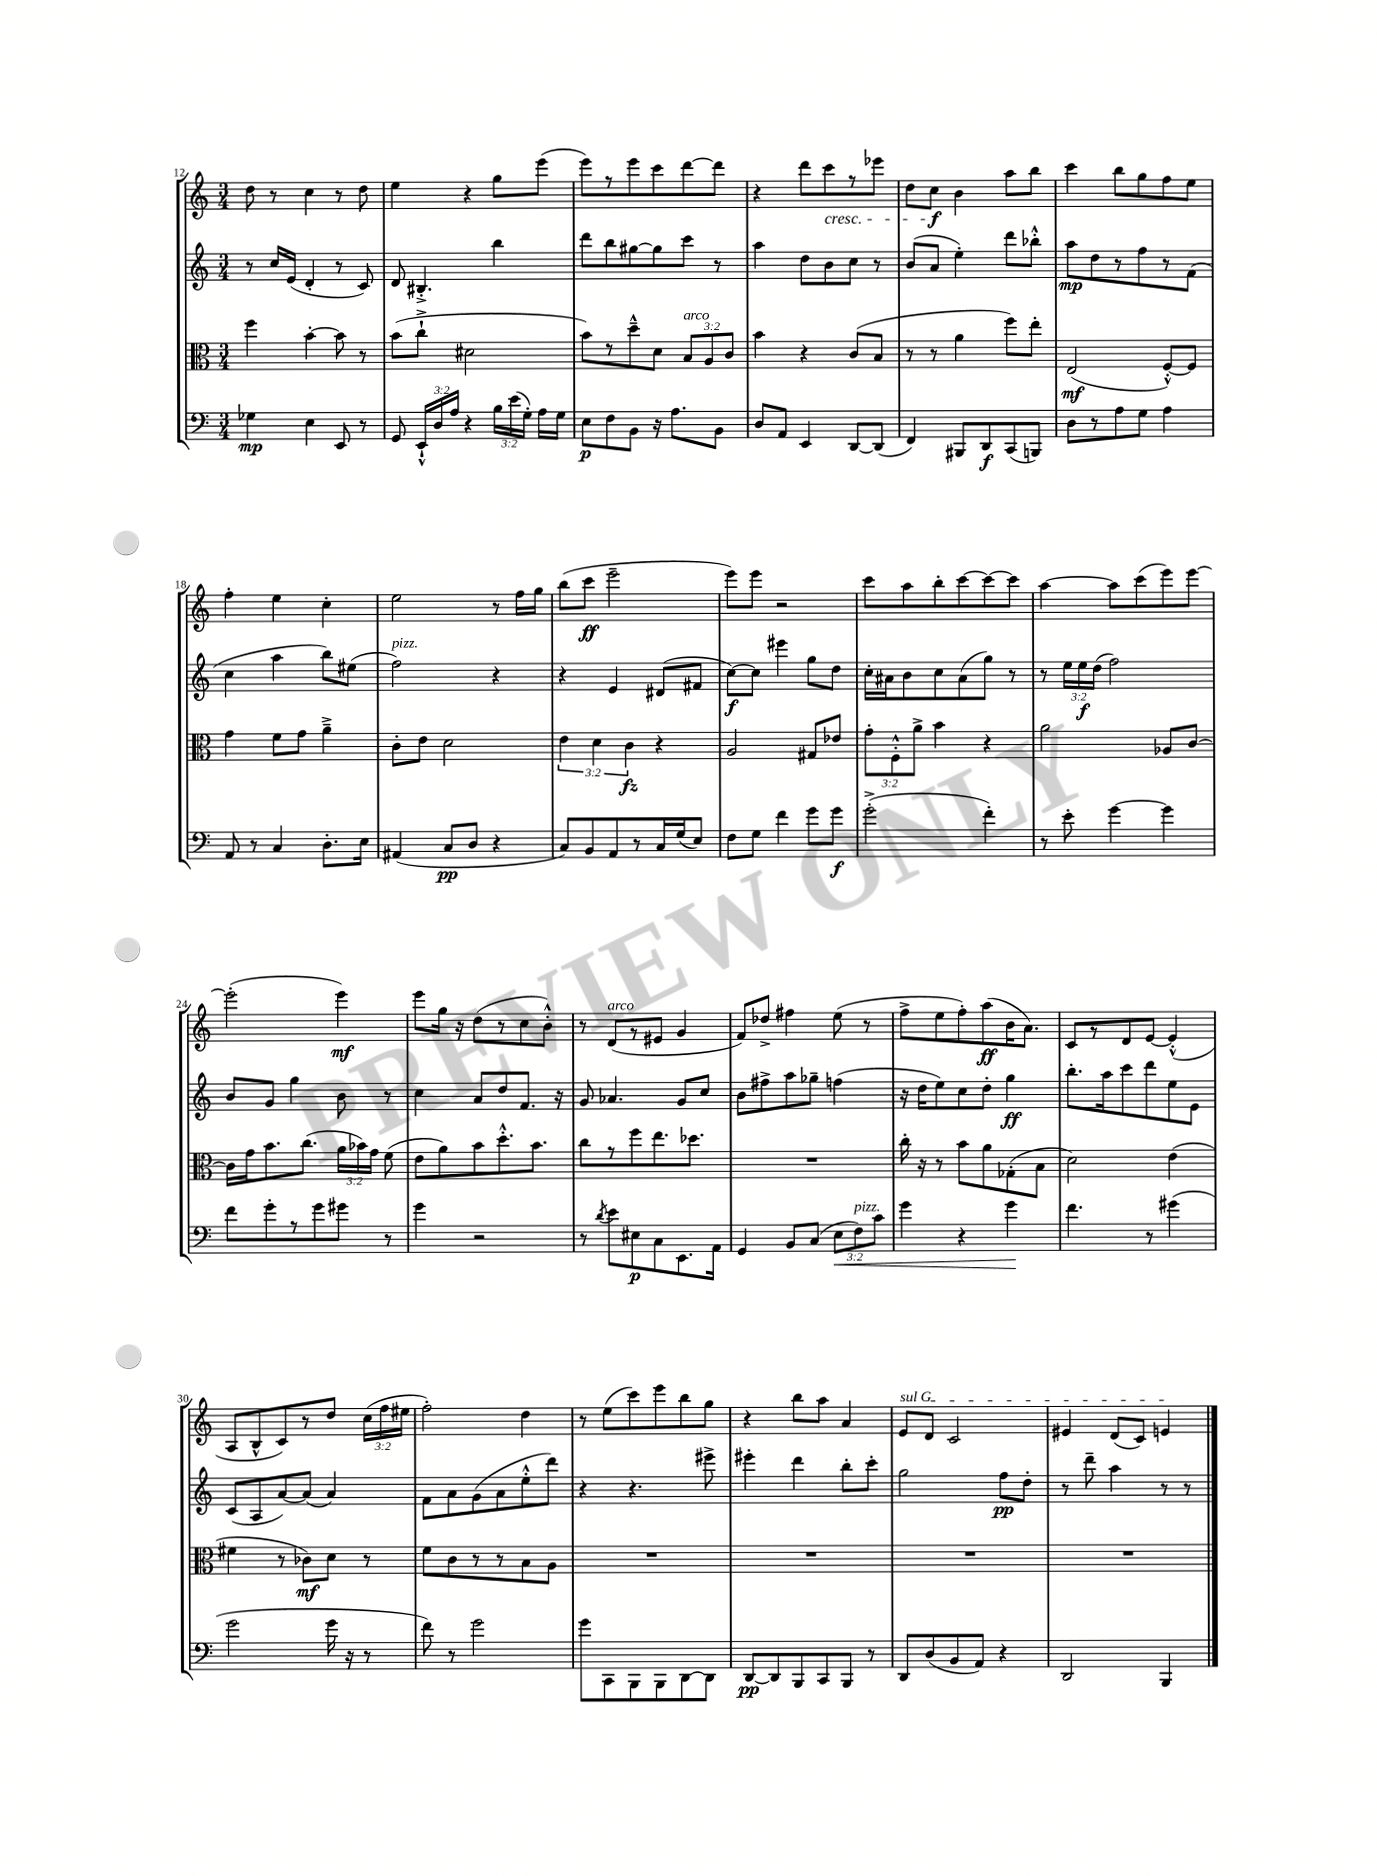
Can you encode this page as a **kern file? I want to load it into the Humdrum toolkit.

**kern	**dynam	**kern	**dynam	**kern	**dynam	**kern	**dynam
*part4	*part4	*part3	*part3	*part2	*part2	*part1	*part1
*staff4	*staff4	*staff3	*staff3	*staff2	*staff2	*staff1	*staff1
*clefF4	*	*clefC3	*	*clefG2	*	*clefG2	*
*k[]	*	*k[]	*	*k[]	*	*k[]	*
*M3/4	*	*M3/4	*	*M3/4	*	*M3/4	*
=12	=12	=12	=12	=12	=12	=12	=12
4G-X\	mp	4ff\	.	8r	.	8dd\	.
.	.	.	.	16cc/LL	.	8r	.
.	.	.	.	(16e/JJ	.	.	.
4E\	.	[4b'\	.	4d'/	.	4cc\	.
8EE/	.	8b\]	.	8r	.	8r	.
8r	.	8r	.	8c/)	.	8dd\	.
=13	=13	=13	=13	=13	=13	=13	=13
8GG/	.	(8b\L	.	8d/	.	4ee\	.
24EE`^^/LL	.	8cc`^\J	.	4.B#X'^/	.	.	.
24D/	.	.	.	.	.	.	.
24A/JJ	.	.	.	.	.	.	.
4r	.	2d#X\	.	.	.	4r	.
24B\LL	.	.	.	4bb\	.	8gg\L	.
(24e\	.	.	.	.	.	.	.
24G'\JJ)	.	.	.	.	.	.	.
16A\LL	.	.	.	.	.	(8eee\J	.
16G\JJ	.	.	.	.	.	.	.
=14	=14	=14	=14	=14	=14	=14	=14
8E\L	p	8b\L)	.	8ddd\L	.	8eee\L)	.
8F\	.	8r	.	8bb\	.	8r	.
8BB\J	.	8dd~^^\	.	[8gg#X\	.	8eee\	.
16r	.	8d\J	.	8gg#\]	.	8ccc\	.
8.A\L	.	.	.	.	.	.	.
!	!	!LO:TX:a:i:t=arco	!	!	!	!	!
.	.	12B/L	.	8ccc\J	.	[8ddd\	.
.	.	12A/	.	.	.	.	.
8BB\J	.	.	.	8r	.	8ddd\J]	.
.	.	12c/J	.	.	.	.	.
=15	=15	=15	=15	=15	=15	=15	=15
8D/L	.	4b\	.	4aa\	.	4r	.
8AA/J	.	.	.	.	.	.	.
4EE/	.	4r	.	8dd\L	.	8ddd\L	.
!	!	!	!	!	!	!LO:TX:b:i:t=cresc.	!
.	.	.	.	8b\	.	8ccc\	.
[8DD/L	.	(8c/L	.	8cc\J	.	8r	.
(8DD/J]	.	8B/J	.	8r	.	8eee-X\J	.
=16	=16	=16	=16	=16	=16	=16	=16
4FF/)	.	8r	.	(8b/L	.	8dd\L	.
.	.	8r	.	8a/J	.	8cc\J	f
8BBB#X/L	.	4a\	.	4ee'\)	.	4b\	.
8DD/	f	.	.	.	.	.	.
(8CC/	.	8ff\L)	.	8ddd\L	.	8aa\L	.
8BBBn/J)	.	8ee'\J	.	8bb-X'^^\J	.	8bb\J	.
=17	=17	=17	=17	=17	=17	=17	=17
8D\L	.	(2E/	mf	8aa\L	mp	4ccc\	.
8r	.	.	.	8dd\	.	.	.
8A\	.	.	.	8r	.	8bb\L	.
8G\J	.	.	.	8ff\	.	8gg\	.
4A\	.	[8F'^^/L)	.	8r	.	8ff\	.
.	.	8F/J]	.	(8f\J	.	8ee\J	.
!!LO:LB:g=z
=18	=18	=18	=18	=18	=18	=18	=18
8AA/	.	4g\	.	4cc\	.	4ff'\	.
8r	.	.	.	.	.	.	.
4C/	.	8f\L	.	4aa\	.	4ee\	.
.	.	8g\J	.	.	.	.	.
8.D'\L	.	4a~^\	.	8bb\L)	.	4cc'\	.
.	.	.	.	(8ee#X\J	.	.	.
16E\Jk	.	.	.	.	.	.	.
=19	=19	=19	=19	=19	=19	=19	=19
!	!	!	!	!LO:TX:a:i:t=pizz.	!	!	!
(4AA#X/	.	8c'\L	.	2ff\)	.	2ee\	.
.	.	8e\J	.	.	.	.	.
8C/L	pp	2d\	.	.	.	.	.
8D/J	.	.	.	.	.	.	.
4r	.	.	.	4r	.	8r	.
.	.	.	.	.	.	16ff\LL	.
.	.	.	.	.	.	16gg\JJ	.
=20	=20	=20	=20	=20	=20	=20	=20
8C/L)	.	6e\	.	4r	.	(8bb\L	.
8BB/	.	.	.	.	.	8ccc\J	ff
.	.	6d\	.	.	.	.	.
8AA/	.	.	.	4e/	.	2eee~\	.
.	.	6c\	fz	.	.	.	.
8r	.	.	.	.	.	.	.
16C/L	.	4r	.	(8d#X/L	.	.	.
(16G/J	.	.	.	.	.	.	.
8E/J)	.	.	.	8f#X/J	.	.	.
=21	=21	=21	=21	=21	=21	=21	=21
8F\L	.	2A/	.	[8cc\L)	f	8eee\L)	.
8G\J	.	.	.	8cc\J]	.	8eee\J	.
4f\	.	.	.	4eee#X\	.	2r	.
8g\L	.	8G#X/L	.	8gg\L	.	.	.
8g\J	f	8e-X/J	.	8dd\J	.	.	.
=22	=22	=22	=22	=22	=22	=22	=22
(2g'^\	.	12g'\L	.	16cc'\LL	.	8ccc\L	.
.	.	.	.	16a#X\J	.	.	.
.	.	12F'^^\	.	.	.	.	.
.	.	.	.	8b\	.	8aa\	.
.	.	12a^\J	.	.	.	.	.
.	.	4b\	.	8cc\	.	8bb'\	.
.	.	.	.	(8a#\	.	[8ccc\	.
4f'\)	.	4r	.	8gg\J)	.	8ccc\_	.
.	.	.	.	8r	.	8ccc\J]	.
=23	=23	=23	=23	=23	=23	=23	=23
8r	.	2a\	.	8r	.	[4aa\	.
8e'\	.	.	.	24ee\LL	.	.	.
.	.	.	.	24ee\	f	.	.
.	.	.	.	(24dd\JJ	.	.	.
[4g\	.	.	.	2ff\)	.	8aa\L]	.
.	.	.	.	.	.	(8ccc\	.
4g\]	.	8A-X/L	.	.	.	8eee\)	.
.	.	[8c/J	.	.	.	[8eee\J	.
!!LO:LB:g=z
=24	=24	=24	=24	=24	=24	=24	=24
8f\L	.	16c\LL]	.	8b/L	.	(2eee'\]	.
.	.	16g\J	.	.	.	.	.
8g'\	.	8.b\	.	8g/J	.	.	.
8r	.	.	.	4gg\	.	.	.
.	.	(8.cc\J	.	.	.	.	.
8g\	.	.	.	.	.	.	.
8g#X\J	.	24a\LL	.	8b\	.	4eee\)	mf
.	.	24b-X\)	.	.	.	.	.
.	.	24g\JJ	.	.	.	.	.
8r	.	(8f\	.	8r	.	.	.
=25	=25	=25	=25	=25	=25	=25	=25
4g\	.	8e\L	.	4cc\	.	8eee\L	.
.	.	8a\)	.	.	.	16gg\Jk	.
.	.	.	.	.	.	16r	.
2r	.	8b\	.	8a/L	.	(8dd\L	.
.	.	8.dd'^^\	.	8dd/	.	8r	.
.	.	.	.	8.f/J	.	8cc\	.
.	.	8.b\J	.	.	.	.	.
.	.	.	.	.	.	8b'^^\J)	.
.	.	.	.	16r	.	.	.
=26	=26	=26	=26	=26	=26	=26	=26
8r	.	8cc\L	.	8g/	.	8r	.
8qd/	.	.	.	.	.	.	.
!	!	!	!	!	!	!LO:TX:a:i:t=arco	!
8e\L	.	8r	.	4.a-X/	.	(8d/L	.
8E#X\	p	8ff\	.	.	.	8r	.
8C\	.	8.ee\	.	.	.	8e#X/J	.
8.EE\	.	.	.	8g/L	.	4g/	.
.	.	8.dd-X\J	.	.	.	.	.
.	.	.	.	8cc/J	.	.	.
16AA\Jk	.	.	.	.	.	.	.
=27	=27	=27	=27	=27	=27	=27	=27
4GG/	.	2.r	.	8b\L	.	8f/L)	.
.	.	.	.	8ff#X^\	.	8dd-X^/J	.
8BB/L	.	.	.	8aa\	.	4ff#X\	.
(8C/J	.	.	.	8gg-X~\J	.	.	.
!	!LO:HP:b	!	!	!	!	!	!
12E\L	<	.	.	(4ffn\	.	(8ee\	.
!LO:TX:a:i:t=pizz.	!	!	!	!	!	!	!
12F\)	.	.	.	.	.	.	.
.	.	.	.	.	.	8r	.
12c\J	.	.	.	.	.	.	.
=28	=28	=28	=28	=28	=28	=28	=28
4g\	.	16cc'\	.	16r	.	8ff^\L	.
.	.	16r	.	16dd\KL	.	.	.
.	.	8r	.	8ee\)	.	8ee\	.
4r	.	8b\L	.	8cc\	.	8ff'\)	.
.	.	8a\	.	8dd'\J	.	(8aa\	ff
4g\	.	(8G-X'\	.	4gg\	ff	16b\K	.
.	.	.	.	.	.	8.a\J)	.
.	.	8B\J	.	.	.	.	.
.	[	.	.	.	.	.	.
=29	=29	=29	=29	=29	=29	=29	=29
4.f\	.	2d\)	.	8.bb'\L	.	8c/L	.
.	.	.	.	.	.	8r	.
.	.	.	.	16aa\k	.	.	.
.	.	.	.	8ccc\	.	8d/	.
8r	.	.	.	8ddd\	.	[8e/J	.
(4g#X\	.	(4e\	.	8ee\	.	(4e'^^/]	.
.	.	.	.	8e\J	.	.	.
!!LO:LB:g=z
=30	=30	=30	=30	=30	=30	=30	=30
2g\	.	4f#X\	.	(8c/L	.	8A/L	.
.	.	.	.	8A/	.	8B^^/	.
.	.	8r	.	[8a/)	.	8c/)	.
.	.	8c-X\L)	mf	(8a/J]	.	8r	.
16g\	.	8d\J	.	4a/)	.	8dd/J	.
16r	.	.	.	.	.	.	.
8r	.	8r	.	.	.	(24cc\LL	.
.	.	.	.	.	.	24ff\	.
.	.	.	.	.	.	24ee#X\JJ	.
=31	=31	=31	=31	=31	=31	=31	=31
8f\)	.	8f\L	.	8f\L	.	2ff'\)	.
8r	.	8c\	.	8a\	.	.	.
2g\	.	8r	.	(8g\	.	.	.
.	.	8r	.	8a\	.	.	.
.	.	8B\	.	8ee'^^\	.	4dd\	.
.	.	8A\J	.	8ddd\J)	.	.	.
=32	=32	=32	=32	=32	=32	=32	=32
8g\L	.	2.r	.	4r	.	8r	.
8CC\	.	.	.	.	.	(8ee\L	.
8BBB\	.	.	.	4.r	.	8ccc\)	.
8BBB\	.	.	.	.	.	8eee\	.
[8DD\	.	.	.	.	.	8bb\	.
8DD\J]	.	.	.	8eee#X^\	.	8gg\J	.
=33	=33	=33	=33	=33	=33	=33	=33
[8DD/L	pp	2.r	.	4eee#X'\	.	4r	.
8DD/]	.	.	.	.	.	.	.
8BBB/	.	.	.	4ddd\	.	8bb\L	.
8CC/	.	.	.	.	.	8aa\J	.
8BBB/J	.	.	.	8bb'\L	.	4a/	.
8r	.	.	.	8ccc'\J	.	.	.
=34	=34	=34	=34	=34	=34	=34	=34
!	!	!	!	!	!	!LO:TX:a:i:t=sul G	!
8DD/L	.	2.r	.	2gg\	.	8e/L	.
(8D/	.	.	.	.	.	8d/J	.
8BB/	.	.	.	.	.	2c/	.
8AA/J)	.	.	.	.	.	.	.
4r	.	.	.	8ff\L	pp	.	.
.	.	.	.	8dd'\J	.	.	.
=35	=35	=35	=35	=35	=35	=35	=35
2DD/	.	2.r	.	8r	.	4e#X/	.
.	.	.	.	8ddd~\	.	.	.
.	.	.	.	4aa\	.	(8d/L	.
.	.	.	.	.	.	8c/J)	.
4BBB/	.	.	.	8r	.	4en/	.
.	.	.	.	8r	.	.	.
==	==	==	==	==	==	==	==
*-	*-	*-	*-	*-	*-	*-	*-
